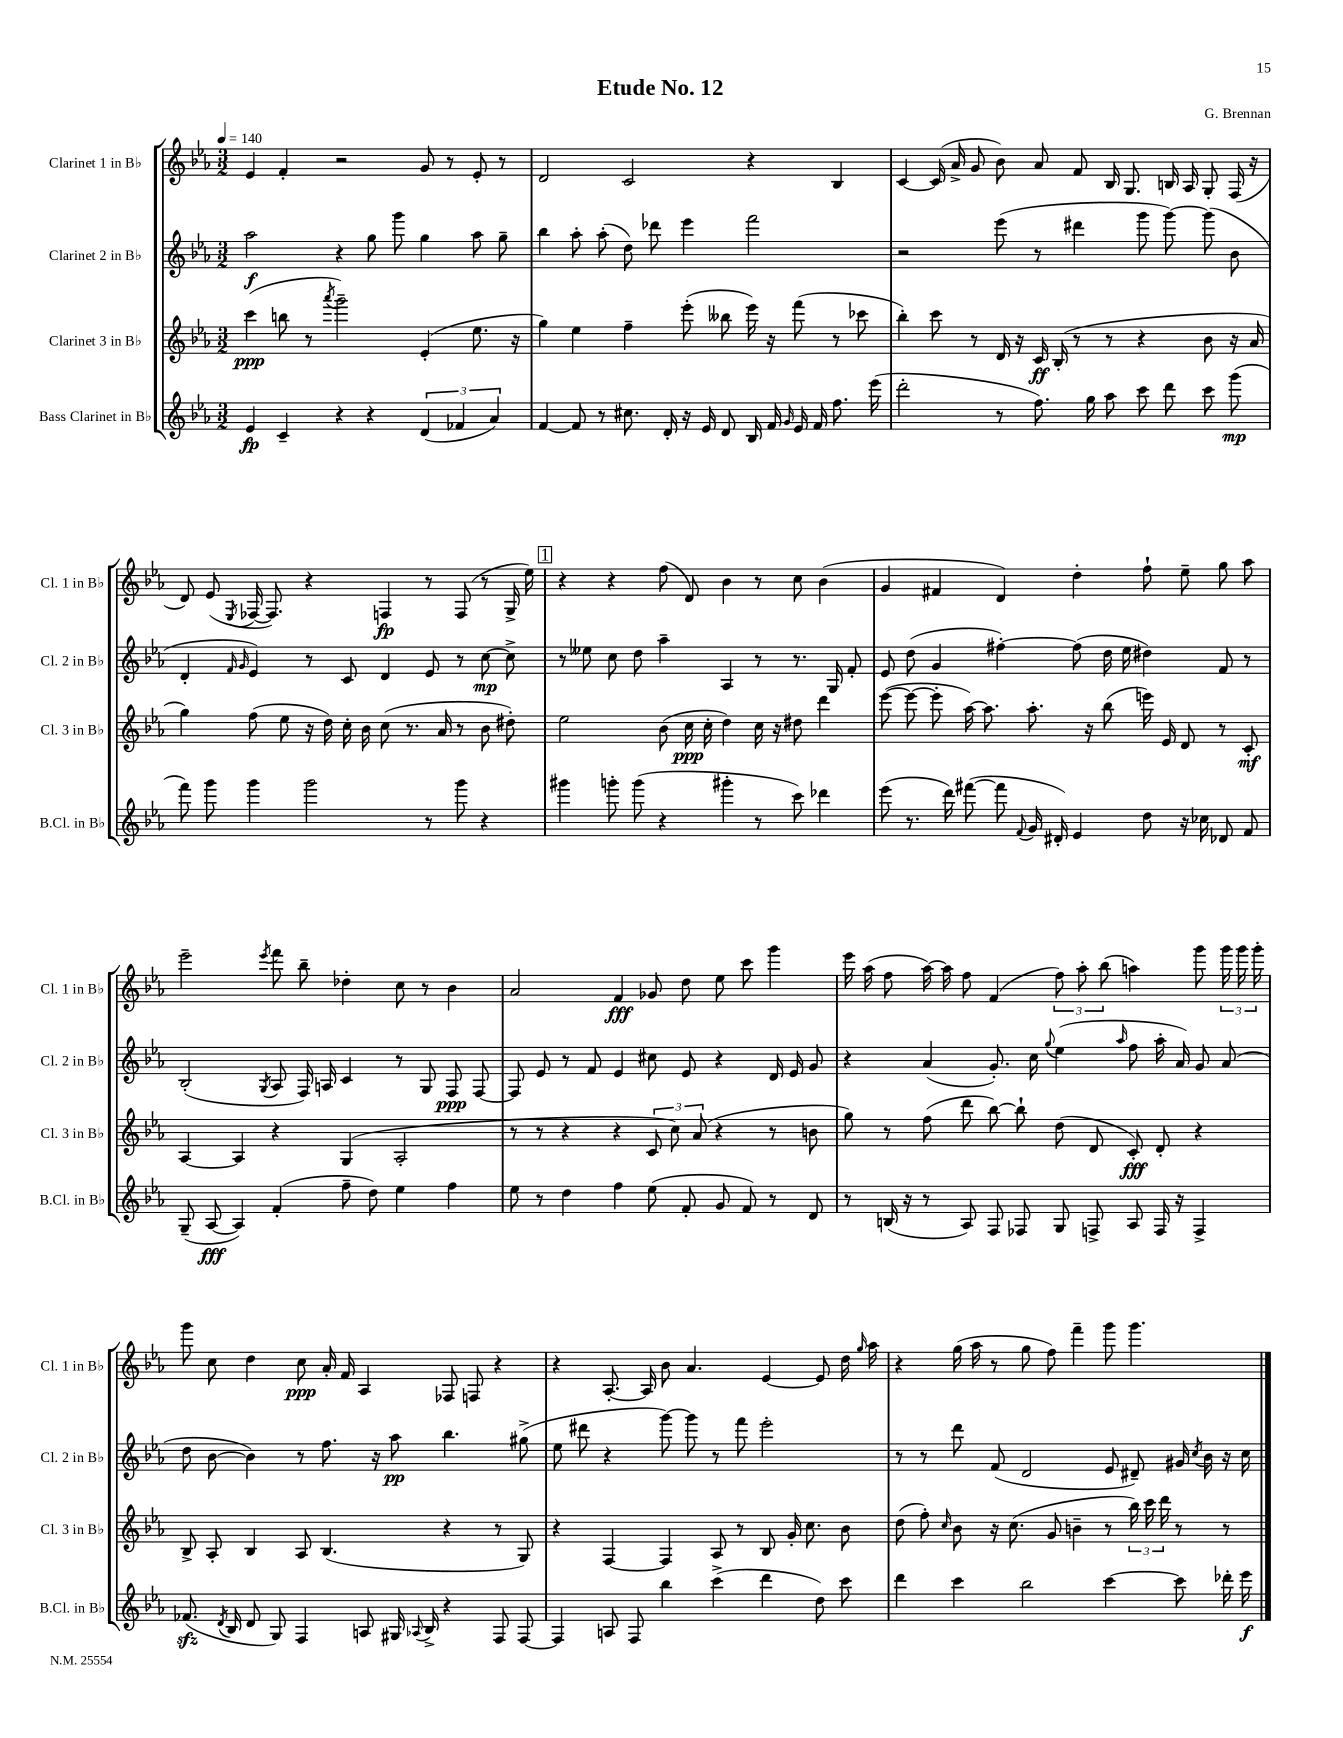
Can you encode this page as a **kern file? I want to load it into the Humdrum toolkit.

**kern	**dynam	**kern	**dynam	**kern	**dynam	**kern	**dynam
*part4	*part4	*part3	*part3	*part2	*part2	*part1	*part1
*staff4	*staff4	*staff3	*staff3	*staff2	*staff2	*staff1	*staff1
*I"Bass Clarinet in B♭	*	*I"Clarinet 3 in B♭	*	*I"Clarinet 2 in B♭	*	*I"Clarinet 1 in B♭	*
*I'B.Cl. in B♭	*	*I'Cl. 3 in B♭	*	*I'Cl. 2 in B♭	*	*I'Cl. 1 in B♭	*
*clefG2	*	*clefG2	*	*clefG2	*	*clefG2	*
*k[b-e-a-]	*	*k[b-e-a-]	*	*k[b-e-a-]	*	*k[b-e-a-]	*
*M3/2	*	*M3/2	*	*M3/2	*	*M3/2	*
*MM140	*	*MM140	*	*MM140	*	*MM140	*
=1	=1	=1	=1	=1	=1	=1	=1
4e-/	fp	(4ccc\	ppp	2aa-\	f	4e-/	.
4c~/	.	8bbn\	.	.	.	4f'/	.
.	.	8r	.	.	.	.	.
.	.	8qaaa-/	.	.	.	.	.
4r	.	2ggg~\)	.	4r	.	2r	.
4r	.	.	.	8gg\	.	.	.
.	.	.	.	8ggg\	.	.	.
(6d/	.	(4e-'/	.	4gg\	.	8g/	.
.	.	.	.	.	.	8r	.
6f-X/	.	.	.	.	.	.	.
.	.	8.ee-\	.	8aa-\	.	8e-'/	.
6a-/)	.	.	.	.	.	.	.
.	.	.	.	8gg~\	.	8r	.
.	.	16r	.	.	.	.	.
=2	=2	=2	=2	=2	=2	=2	=2
[4f/	.	4gg\)	.	4bb-\	.	2d/	.
8f/]	.	4ee-\	.	8aa-'\	.	.	.
8r	.	.	.	(8aa-'\	.	.	.
8.cc#X\	.	4ff~\	.	8dd\)	.	2c/	.
.	.	.	.	8ddd-X\	.	.	.
16d'/	.	.	.	.	.	.	.
16r	.	(8eee-'\	.	4eee-\	.	.	.
16e-/	.	.	.	.	.	.	.
8d/	.	8bb--X\	.	.	.	.	.
16B-/	.	16eee-\)	.	2fff\	.	4r	.
16f/	.	16r	.	.	.	.	.
16qqg/	.	.	.	.	.	.	.
16e-/	.	(8fff\	.	.	.	.	.
16f/	.	.	.	.	.	.	.
8.ff\	.	8r	.	.	.	4B-/	.
.	.	8ccc-X\	.	.	.	.	.
(16eee-\	.	.	.	.	.	.	.
=3	=3	=3	=3	=3	=3	=3	=3
2ddd'\	.	4bb-'\)	.	2r	.	[4c/	.
.	.	8ccc\	.	.	.	(16c/]	.
.	.	.	.	.	.	16a-^/	.
.	.	8r	.	.	.	8g/	.
8r	.	16d/	.	(8eee-\	.	8b-\)	.
.	.	16r	.	.	.	.	.
8.ff\)	.	16c/	ff	8r	.	8a-/	.
.	.	(16B-'/	.	.	.	.	.
.	.	8r	.	4ddd#X\	.	8f/	.
16gg\	.	.	.	.	.	.	.
8aa-\	.	8r	.	.	.	16B-/	.
.	.	.	.	.	.	8.G/	.
8ccc\	.	4r	.	8ggg\	.	.	.
8ddd\	.	.	.	[8ggg\)	.	16Bn/	.
.	.	.	.	.	.	16A-/	.
8ccc\	.	8b-\	.	(8ggg\]	.	8G'/	.
(8ggg\	mp	16r	.	8b-\	.	(16F/	.
.	.	16a-/	.	.	.	16r	.
!!LO:LB:g=z
=4	=4	=4	=4	=4	=4	=4	=4
8fff\)	.	4gg\)	.	4d'/	.	8d/)	.
8ggg\	.	.	.	.	.	(8e-/	.
.	.	.	.	16qqf/	.	.	.
.	.	.	.	16qqg/	.	8qE-/	.
4ggg\	.	(8ff\	.	4e-/)	.	[16F-X/	.
.	.	.	.	.	.	8.F-/])	.
.	.	8ee-\	.	.	.	.	.
2ggg\	.	16r	.	8r	.	4r	.
.	.	16dd\)	.	.	.	.	.
.	.	16cc'\	.	8c/	.	.	.
.	.	16b-\	.	.	.	.	.
.	.	(8cc\	.	4d/	.	4Fn/	fp
.	.	8.r	.	.	.	.	.
8r	.	.	.	8e-/	.	8r	.
.	.	16a-/	.	.	.	.	.
8ggg\	.	8r	.	8r	.	(8F/	.
4r	.	8b-\	.	[8cc\	mp	8r	.
.	.	8dd#X'\)	.	8cc^\]	.	16G^/	.
.	.	.	.	.	.	16ee-\)	.
!!LO:REH:place=s1:t=1
=5	=5	=5	=5	=5	=5	=5	=5
4ggg#X\	.	2ee-\	.	8r	.	4r	.
.	.	.	.	8ee--X\	.	.	.
8gggn'\	.	.	.	8cc\	.	4r	.
(8ggg\	.	.	.	8dd\	.	.	.
4r	.	(8b-\	.	4aa-~\	.	(8ff\	.
.	.	16cc\	ppp	.	.	8d/)	.
.	.	16cc'\	.	.	.	.	.
4ggg#X'\	.	4dd\)	.	4A-/	.	4b-\	.
8r	.	16cc\	.	8r	.	8r	.
.	.	16r	.	.	.	.	.
8ccc\)	.	8dd#X\	.	8.r	.	8cc\	.
4ddd-X\	.	4ddd\	.	.	.	(4b-\	.
.	.	.	.	16G/	.	.	.
.	.	.	.	8f'/	.	.	.
=6	=6	=6	=6	=6	=6	=6	=6
(8eee-\	.	([8eee-\	.	8e-/	.	4g/	.
8.r	.	8eee-\_	.	(8dd\	.	.	.
.	.	8eee-'\]	.	4g/	.	4f#X/	.
16ddd\)	.	.	.	.	.	.	.
([8fff#X\	.	[16aa-\)	.	.	.	.	.
.	.	8.aa-\]	.	.	.	.	.
8fff#\]	.	.	.	[4ff#X'\)	.	4d/)	.
8qqf/	.	.	.	.	.	.	.
16g/	.	8.aa-'\	.	.	.	.	.
16d#X'/)	.	.	.	.	.	.	.
4e-/	.	.	.	(8ff#\]	.	4dd'\	.
.	.	16r	.	.	.	.	.
.	.	(8bb-\	.	16dd\	.	.	.
.	.	.	.	16ee-\	.	.	.
8dd\	.	16eeen\)	.	4dd#X\)	.	8ff`\	.
.	.	16e-/	.	.	.	.	.
16r	.	8d/	.	.	.	8ee-~\	.
16cc-X\	.	.	.	.	.	.	.
8d-X/	.	8r	.	8f/	.	8gg\	.
8f/	.	8c'/	mf	8r	.	8aa-\	.
!!LO:LB:g=z
=7	=7	=7	=7	=7	=7	=7	=7
(8G~/	.	[4A-/	.	(2B-'/	.	2eee-~\	.
[8A-/	fff	.	.	.	.	.	.
4A-/])	.	4A-/]	.	.	.	.	.
.	.	.	.	8qG/	.	8qeee-/	.
(4f'/	.	4r	.	8A-/	.	8fff\	.
.	.	.	.	16F/)	.	8bb-~\	.
.	.	.	.	16An/	.	.	.
8ff~\	.	(4G/	.	4c/	.	4dd-X'\	.
8dd\)	.	.	.	.	.	.	.
4ee-\	.	2A-'/	.	8r	.	8cc\	.
.	.	.	.	8G/	.	8r	.
4ff\	.	.	.	8F/	ppp	4b-\	.
.	.	.	.	[8F/	.	.	.
=8	=8	=8	=8	=8	=8	=8	=8
8ee-\	.	8r	.	8F/]	.	2a-/	.
8r	.	8r	.	8e-/	.	.	.
4dd\	.	4r	.	8r	.	.	.
.	.	.	.	8f/	.	.	.
4ff\	.	4r	.	4e-/	.	4f/	fff
(8ee-\	.	12c/	.	8cc#X\	.	8g-X/	.
.	.	12cc\)	.	.	.	.	.
8f'/	.	.	.	8e-/	.	8dd\	.
.	.	(12a-/	.	.	.	.	.
8g/	.	4r	.	4r	.	8ee-\	.
8f/)	.	.	.	.	.	8ccc\	.
8r	.	8r	.	16d/	.	4ggg\	.
.	.	.	.	16e-/	.	.	.
8d/	.	8bn\	.	8g/	.	.	.
=9	=9	=9	=9	=9	=9	=9	=9
8r	.	8gg\)	.	4r	.	16eee-\	.
.	.	.	.	.	.	(16aa-\	.
(16Bn/	.	8r	.	.	.	8ff\	.
16r	.	.	.	.	.	.	.
8r	.	(8ff\	.	(4a-/	.	[16aa-\)	.
.	.	.	.	.	.	16aa-\]	.
8A-/)	.	8ddd\	.	.	.	8ff\	.
8F/	.	[8bb-\)	.	8.g'/)	.	(4f/	.
8F-X/	.	8bb-`\]	.	.	.	.	.
.	.	.	.	16cc\	.	.	.
.	.	.	.	8qqgg/	.	.	.
8G/	.	(8dd\	.	(4ee-\	.	12ff\)	.
.	.	.	.	.	.	12aa-'\	.
8Fn^/	.	8d/	.	.	.	.	.
.	.	.	.	.	.	(12bb-\	.
.	.	.	.	16qqaa-/	.	.	.
8A-/	.	8c'/)	fff	8ff\	.	4aan\)	.
16F/	.	8d'/	.	16aa-'\	.	.	.
16r	.	.	.	16a-/)	.	.	.
4F^/	.	4r	.	8g/	.	8ggg\	.
.	.	.	.	(8a-/	.	24ggg\	.
.	.	.	.	.	.	24ggg\	.
.	.	.	.	.	.	24ggg'\	.
!!LO:LB:g=z
=10	=10	=10	=10	=10	=10	=10	=10
(8.f-Xzz/	.	8B-^/	.	8dd\	.	8ggg\	.
.	.	8A-'/	.	[8b-\	.	8cc\	.
8qd/	.	.	.	.	.	.	.
16B-/	.	.	.	.	.	.	.
8d/	.	4B-/	.	4b-\])	.	4dd\	.
8G/)	.	.	.	.	.	.	.
4F/	.	8A-/	.	8r	.	8cc\	ppp
.	.	(4.B-/	.	8.ff\	.	16a-'/	.
.	.	.	.	.	.	16f/	.
8An/	.	.	.	.	.	4A-/	.
.	.	.	.	16r	.	.	.
16G#X/	.	.	.	8aa-\	pp	.	.
8qqA-X/	.	.	.	.	.	.	.
16B-^/	.	.	.	.	.	.	.
4r	.	4r	.	4.bb-\	.	8F-X/	.
.	.	.	.	.	.	8Fn/	.
8F/	.	8r	.	.	.	4r	.
[8F/	.	8G/)	.	(8gg#X^\	.	.	.
=11	=11	=11	=11	=11	=11	=11	=11
4F/]	.	4r	.	8ee-\	.	4r	.
.	.	.	.	8ddd#X\	.	.	.
8An/	.	[4F/	.	4r	.	[8.A-'/	.
8F/	.	.	.	.	.	.	.
.	.	.	.	.	.	16A-/]	.
4bb-\	.	4F/]	.	[8ggg\)	.	8b-\	.
.	.	.	.	8ggg\]	.	4.a-/	.
(4ccc^\	.	8A-/	.	8r	.	.	.
.	.	8r	.	8fff\	.	.	.
4ddd\	.	8B-/	.	2eee-'\	.	[4e-/	.
.	.	16g'/	.	.	.	.	.
.	.	8.cc\	.	.	.	.	.
8dd\)	.	.	.	.	.	8e-/]	.
8ccc\	.	8b-\	.	.	.	16dd\	.
.	.	.	.	.	.	16qqgg/	.
.	.	.	.	.	.	16aa-\	.
=12	=12	=12	=12	=12	=12	=12	=12
4ddd\	.	(8dd\	.	8r	.	4r	.
.	.	8ff'\)	.	8r	.	.	.
.	.	16qqcc/	.	.	.	.	.
4ccc\	.	8b-\	.	8ddd\	.	(16gg\	.
.	.	.	.	.	.	16aa-\	.
.	.	16r	.	(8f/	.	8r	.
.	.	(8.cc\	.	.	.	.	.
2bb-\	.	.	.	2d/	.	8gg\	.
.	.	8g/	.	.	.	8ff\)	.
.	.	4bn~\	.	.	.	4fff~\	.
[4ccc\	.	8r	.	8e-/	.	8ggg\	.
.	.	24bb-\)	.	8d#X~/)	.	4.ggg\	.
.	.	24ccc\	.	.	.	.	.
.	.	24ddd\	.	.	.	.	.
8ccc\]	.	8r	.	16g#X/	.	.	.
.	.	.	.	8qcc/	.	.	.
.	.	.	.	16b-\	.	.	.
16ddd-X'\	.	8r	.	16r	.	.	.
16eee-\	f	.	.	16cc\	.	.	.
==	==	==	==	==	==	==	==
*-	*-	*-	*-	*-	*-	*-	*-
